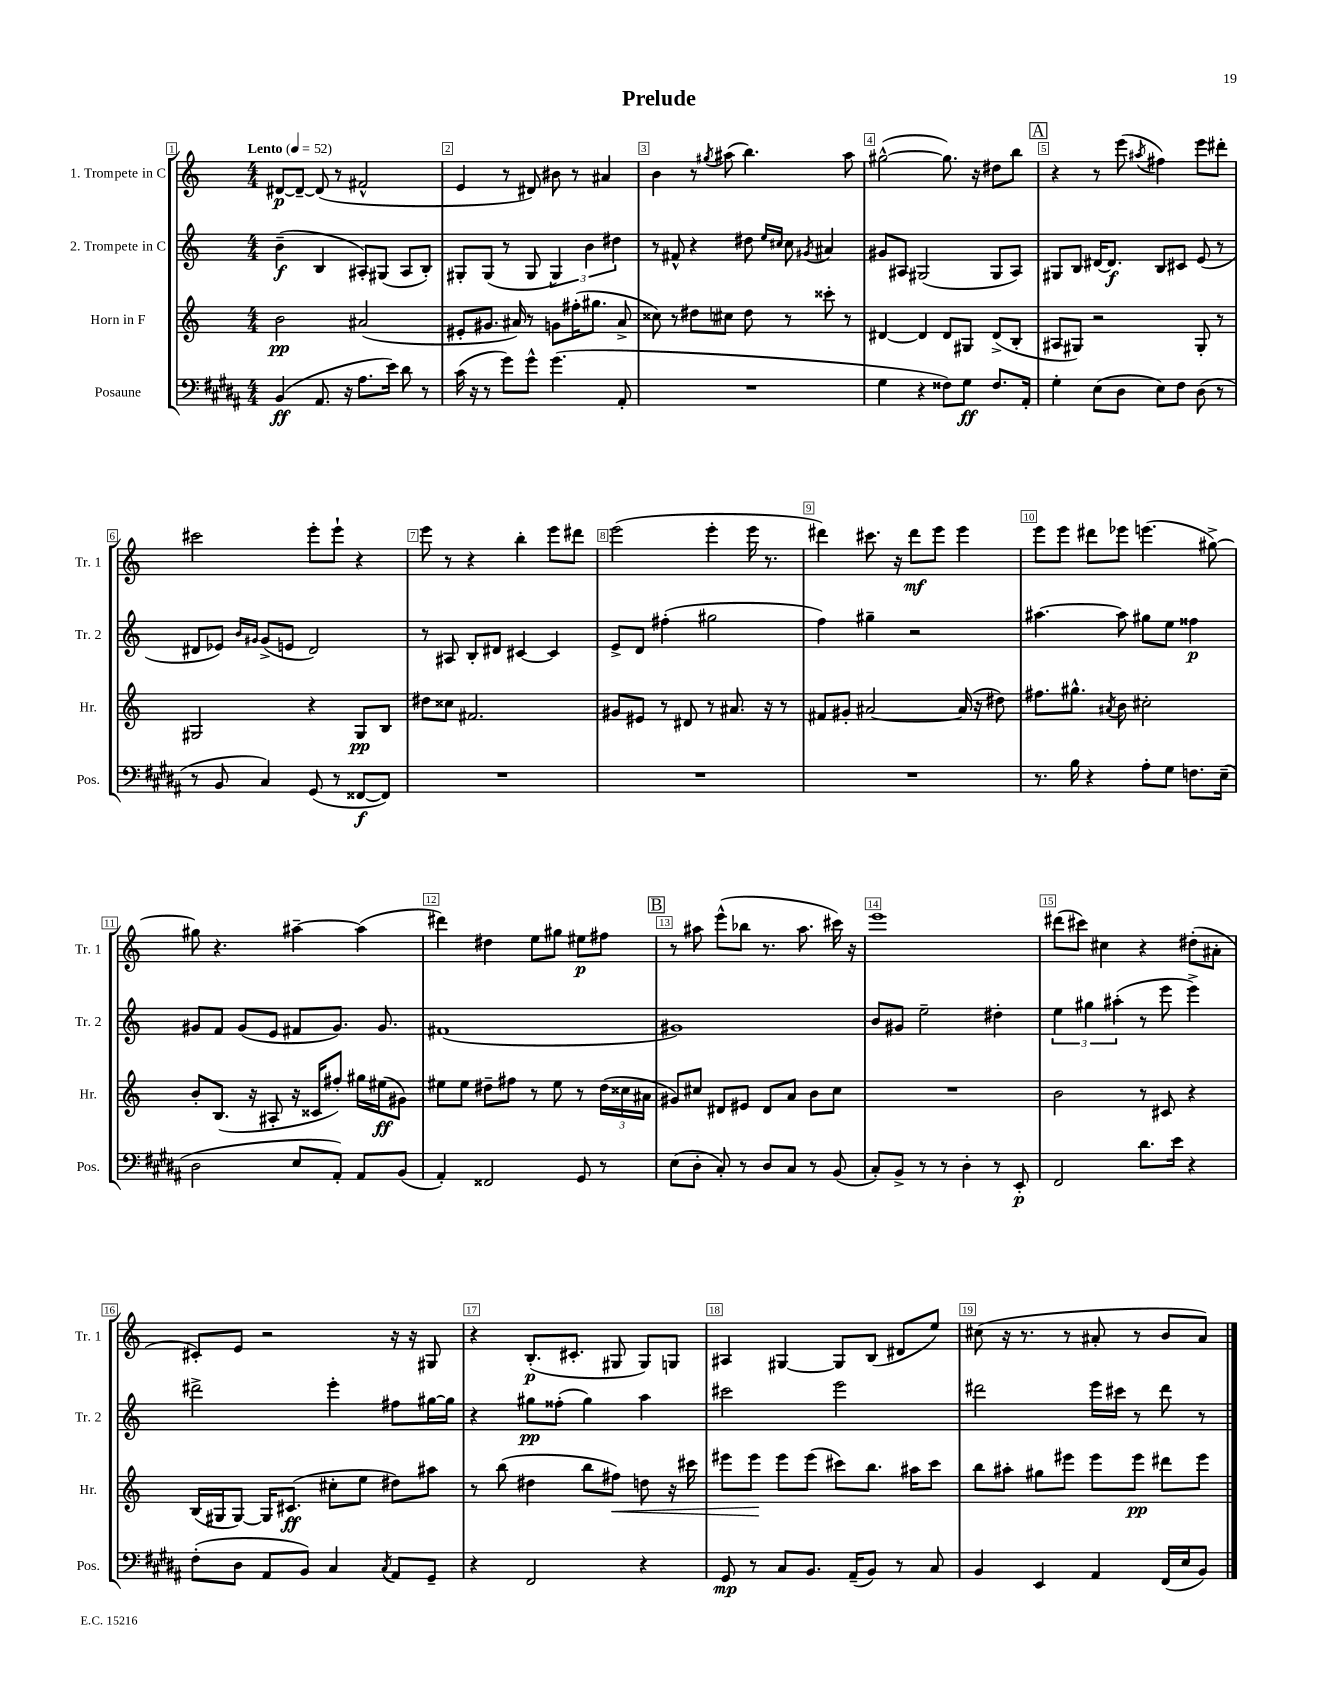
\header { title = "Prelude" }
<<
\new StaffGroup <<
\new Staff = "s0" \with { instrumentName = "1. Trompete in C" shortInstrumentName = "Tr. 1" } {
    \clef treble \key c \major \numericTimeSignature \time 4/4 \tempo "Lento" 4 = 52
    \autoBeamOff dis'8[~\p dis'8]~-- dis'8( r8 fis'2-^ |
    e'4 r8 dis'8) bis'8 r8 ais'4 |
    b'4 r8 \acciaccatura { gis''8 } ais''8( b''4.) ais''8 |
    gis''2~-^( gis''8.) r16 dis''8[ b''8] |
    \mark \markup { \box "A" } r4 r8 e'''8( \acciaccatura { ais''8 } fis''4) e'''8[ dis'''8]-. |
    cis'''2 e'''8[-. e'''8]-! r4 |
    e'''8 r8 r4 b''4-. e'''8[ dis'''8] |
    e'''2( e'''4-. e'''16 r8. |
    dis'''4) cis'''8. r16 dis'''8[\mf e'''8] e'''4 |
    e'''8[ e'''8] dis'''8[ ees'''8] e'''4.( gis''8~->) |
    gis''8 r4. ais''4~-- ais''4( |
    dis'''4) dis''4 e''8[ gis''8] eis''8[\p fis''8] |
    \mark \markup { \box "B" } r8 ais''8 e'''8[-^( bes''8] r8. ais''8. cis'''16) r16 |
    e'''1 |
    dis'''8[( cis'''8]) cis''4 r4 dis''8[-.( ais'8]-. |
    cis'8[-.) e'8] r2 r16 r16 gis8 |
    r4 b8.[-.\p( cis'8.]-. gis8 gis8[) g8] |
    ais4 gis4~ gis8[ b8]( dis'8[ e''8]) |
    cis''8( r16 r8. r8 ais'8-. r8 b'8[ ais'8]) \bar "|." |
}
\new Staff = "s1" \with { instrumentName = "2. Trompete in C" shortInstrumentName = "Tr. 2" } {
    \clef treble \key c \major \numericTimeSignature \time 4/4
    \autoBeamOff b'4--\f( b4 ais8[-.) gis8]( ais8[ b8]-.) |
    gis8[-. gis8]( r8 gis8 \tuplet 3/2 { gis4) b'4 dis''4 } |
    r8 fis'8-^ r4 dis''8 \grace { e''16[ cis''16] } cis''8 \acciaccatura { gis'8 } ais'4 |
    gis'8[ ais8] gis2( gis8[ ais8]) |
    \mark \markup { \box "A" } gis8[ b8] dis'16[~ dis'8.]\f b8[ cis'8] e'8( r8 |
    dis'8[ ees'8]) \grace { b'16[ gis'16] } gis'8[->( e'8] dis'2) |
    r8 ais8 b8[-. dis'8] cis'4~ cis'4 |
    e'8[-> d'8] fis''4-.( gis''2 |
    f''4) gis''4-- r2 |
    ais''4.~ ais''8 gis''8[ e''8] fisis''4\p |
    gis'8[ f'8] gis'8[( e'8] fis'8[ gis'8.]) gis'8. |
    fis'1( |
    \mark \markup { \box "B" } gis'1) |
    b'8[ gis'8] e''2-- dis''4-. |
    \tuplet 3/2 { e''4 gis''4 ais''4-.( } r8 e'''8 e'''4->) |
    dis'''2-> e'''4-. fis''8[ gis''16~ gis''16] |
    r4 gis''8[\pp fisis''8]-.( gis''4) a''4 |
    cis'''2 e'''2 |
    dis'''2 e'''16[ cis'''16] r8 dis'''8 r8 \bar "|." |
}
\new Staff = "s2" \with { instrumentName = "Horn in F" shortInstrumentName = "Hr." } {
    \clef treble \key c \major \numericTimeSignature \time 4/4
    \autoBeamOff b'2\pp ais'2( |
    eis'8[-. gis'8.] ais'16) r8 g'8[ fis''16-.( gis''8.] ais'8-> |
    cisis''8) r8 dis''8[ cis''8] dis''8 r8 cisis'''8-. r8 |
    dis'4~ dis'4 dis'8[ gis8] dis'8[->( b8]-. |
    \mark \markup { \box "A" } ais8[ gis8]) r2 gis8-. r8 |
    gis2 r4 gis8[\pp b8] |
    dis''8[ cisis''8] fis'2. |
    gis'8[ eis'8] r8 dis'8 r8 ais'8. r16 r8 |
    fis'8[ gis'8]-. ais'2~ ais'16( r16 dis''8) |
    fis''8.[ gis''8.]-^ \acciaccatura { ais'8 } b'8 cis''2-. |
    b'8[-. b8.]( r16 ais8-. r16 cisis'16[ fis''8]-.) gis''16[ eis''16\ff( gis'8]) |
    eis''8[ eis''8] dis''8[-- fis''8] r8 eis''8 r8 \tuplet 3/2 { dis''16[( cisis''16 ais'16] } |
    \mark \markup { \box "B" } gis'8[) cis''8] dis'8[ eis'8] dis'8[ a'8] b'8[ cis''8] |
    R1 |
    b'2 r8 cis'8 r4 |
    b16[( gis16 gis8]~) gis16[ cis'8.]\ff( cis''8[-. e''8] dis''8[) ais''8] |
    r8 b''8( dis''4 b''8[ fis''8]\<) d''8 r16 cis'''16 |
    eis'''8[ eis'''8]\! eis'''8[ eis'''8]( cis'''8[) b''8.] ais''16[ cis'''8] |
    b''8[ ais''8]-. gis''8[ eis'''8] eis'''8[ eis'''8]\pp dis'''8[ eis'''8] \bar "|." |
}
\new Staff = "s3" \with { instrumentName = "Posaune" shortInstrumentName = "Pos." } {
    \clef bass \key b \major \numericTimeSignature \time 4/4
    \autoBeamOff b,4\ff( ais,8. r16 ais8.[ e'16]) dis'8 r8 |
    cis'16( r16 r8 gis'8[) gis'8]-^ gis'4.( ais,8-. |
    R1 |
    gis4 r4 fisis8[) gis8]\ff fisis8.[ ais,16]-. |
    \mark \markup { \box "A" } gis4-. e8[( dis8] e8[) fis8] dis8( r8 |
    r8 b,8 cis4) gis,8( r8 fisis,8[~\f fisis,8]) |
    R1 |
    R1 |
    R1 |
    r8. b16 r4 ais8[-. gis8] f8.[ e16]--( |
    dis2 e8[ ais,8]-.) ais,8[ b,8]( |
    ais,4-.) fisis,2 gis,8 r8 |
    \mark \markup { \box "B" } e8[( dis8]-. cis8-.) r8 dis8[ cis8] r8 b,8( |
    cis8[-.) b,8]-> r8 r8 dis4-. r8 e,8-.\p |
    fis,2 dis'8.[ e'16] r4 |
    fis8[-.( dis8] ais,8[ b,8]) cis4 \acciaccatura { cis8 } ais,8[ gis,8]-- |
    r4 fis,2 r4 |
    gis,8\mp r8 cis8[ b,8.] ais,16[--( b,8]) r8 cis8 |
    b,4 e,4 ais,4 fis,16[( e16 b,8]) \bar "|." |
}
>>
>>
\layout { \context { \Score \override BarNumber.break-visibility = ##(#f #t #t) barNumberVisibility = #all-bar-numbers-visible \override BarNumber.stencil = #(make-stencil-boxer 0.1 0.3 ly:text-interface::print) } }
